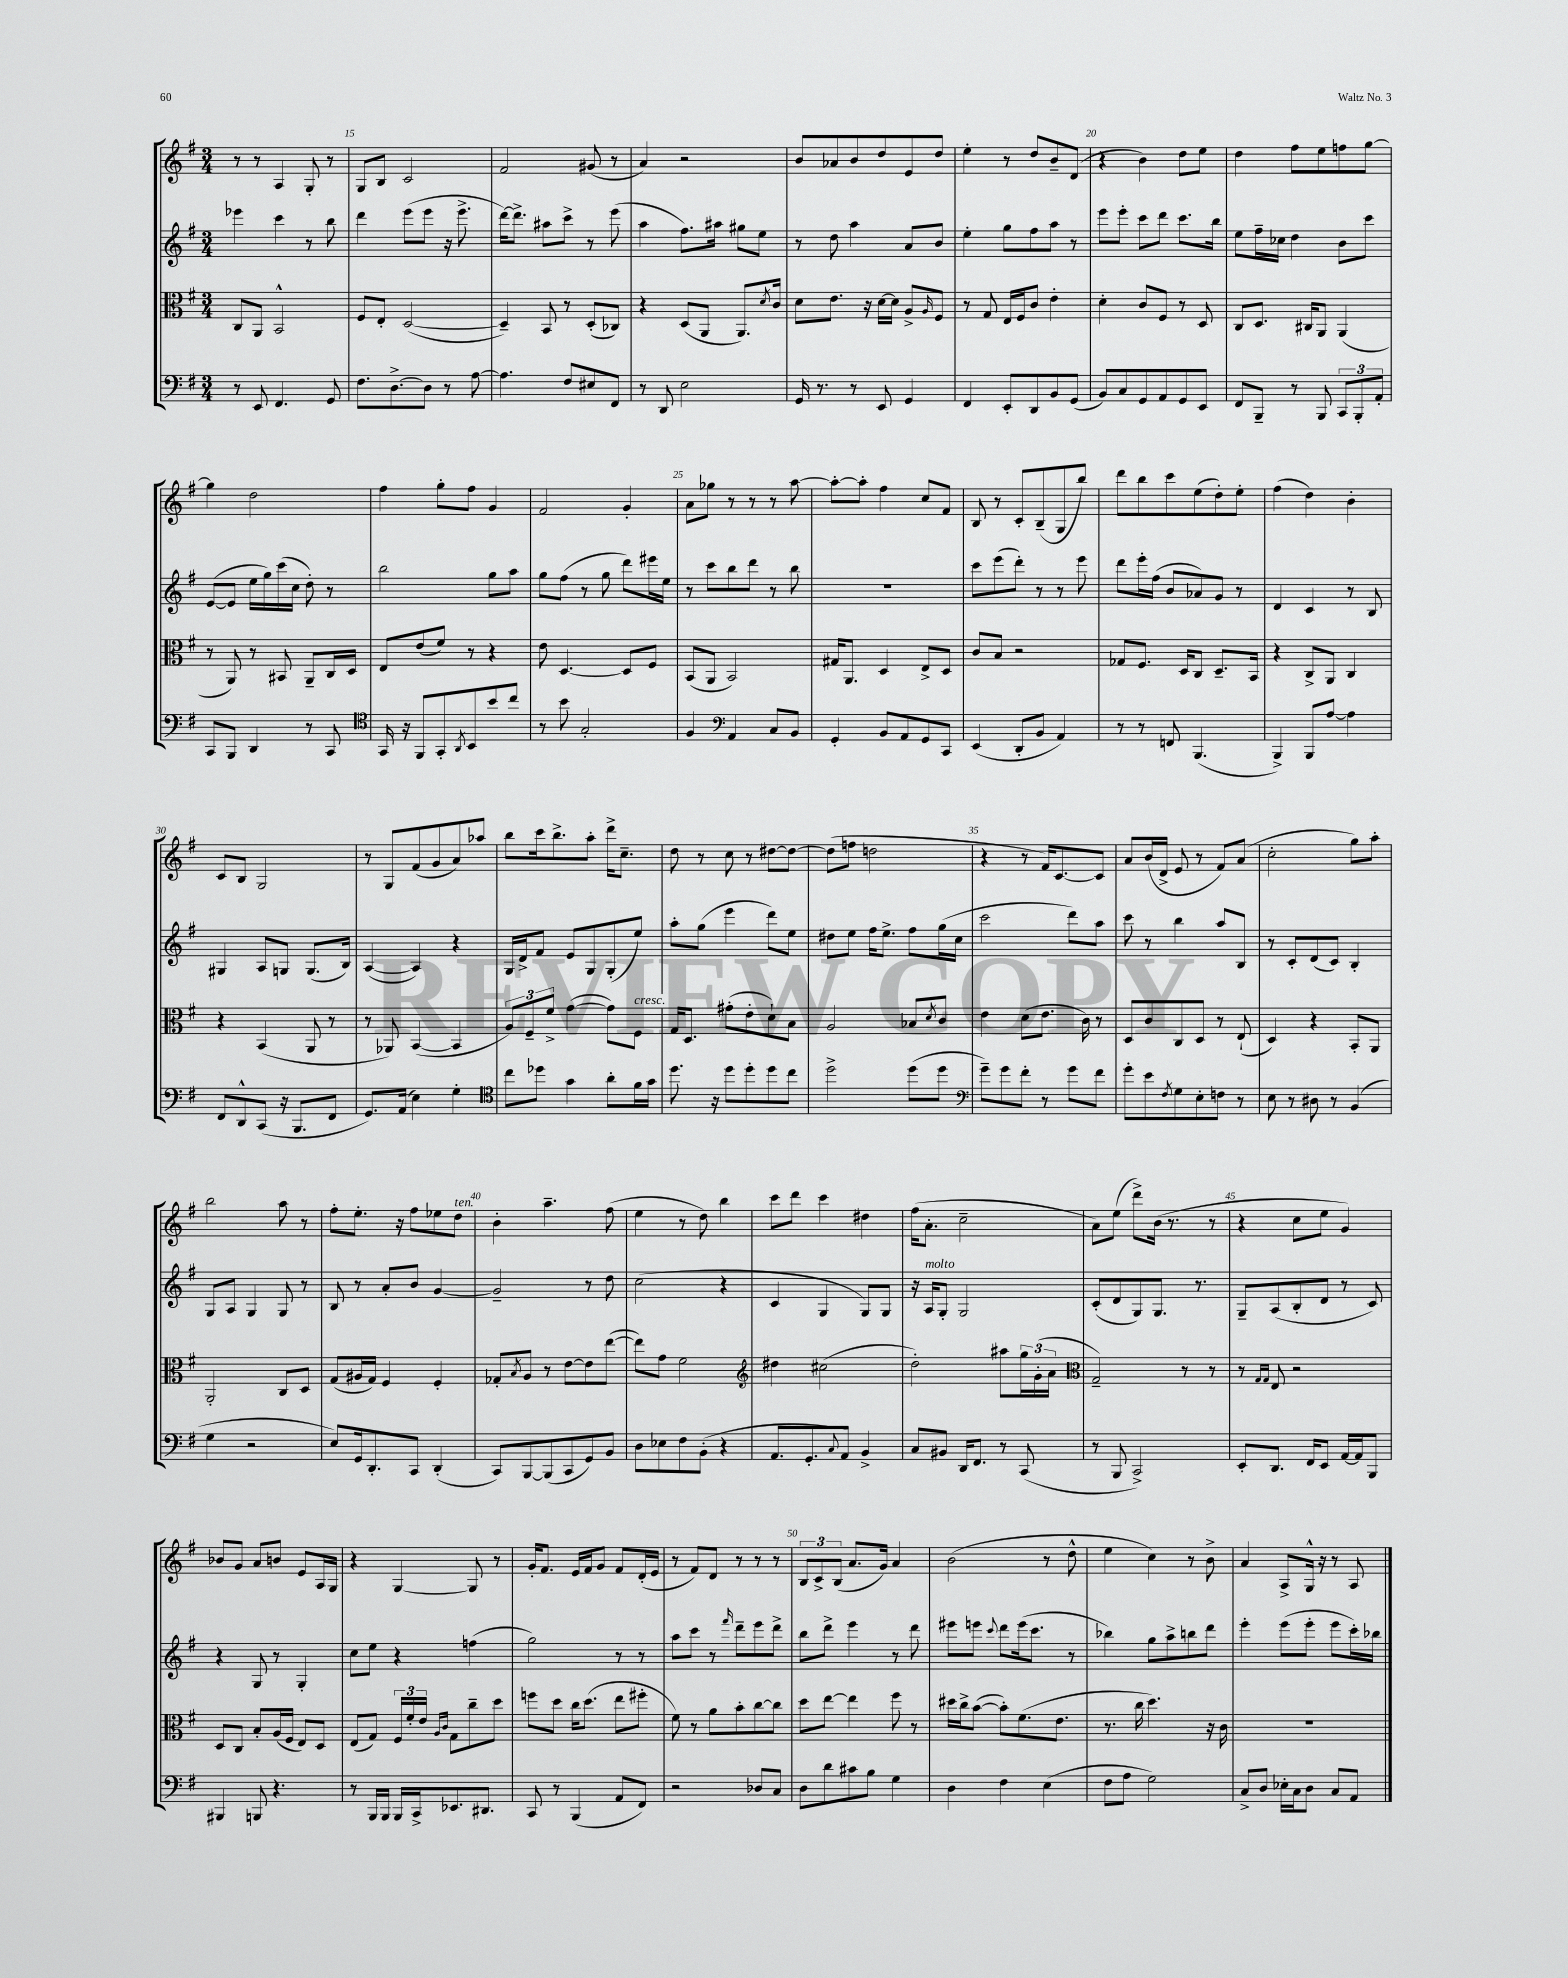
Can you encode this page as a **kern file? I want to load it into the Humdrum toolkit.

**kern	**kern	**kern	**kern
*part4	*part3	*part2	*part1
*staff4	*staff3	*staff2	*staff1
*clefF4	*clefC3	*clefG2	*clefG2
*k[f#]	*k[f#]	*k[f#]	*k[f#]
*M3/4	*M3/4	*M3/4	*M3/4
=14	=14	=14	=14
8r	8C/L	4eee-X\	8r
8EE/	8AA/J	.	8r
4.FF#/	2BB^^/	4ccc\	4A/
.	.	8r	8G'/
8GG/	.	8bb\	8r
=15	=15	=15	=15
8.F#\L	8F#/L	4ddd\	8G/L
.	8E'/J	.	8B/J
[8.D^\	.	.	.
.	([2D/	(8eee\L	2c/
8D\J]	.	8eee\J	.
8r	.	16r	.
.	.	8.eee^\	.
[8A\	.	.	.
=16	=16	=16	=16
4.A\]	4D~/])	[16ddd\KL)	2f#/
.	.	8.ddd^\J]	.
.	8BB/	8aa#X\L	.
8F#/L	8r	8ccc^\J	.
8E#X/	(8D'/L	8r	(8g#X/
8FF#/J	8C-X/J)	(8eee\	8r
=17	=17	=17	=17
8r	4r	4aa\	4a/)
8DD/	.	.	.
2E\	(8D/L	8.ff#\L)	2r
.	8AA/J	.	.
.	.	16aa#X\Jk	.
.	8.AA/L)	8gg#X\L	.
.	.	8ee\J	.
.	8qd/	.	.
.	16c/Jk	.	.
=18	=18	=18	=18
16GG/	8d\L	8r	8b/L
8.r	.	.	.
.	8.e\J	8dd\	8a-X/
8r	.	4aa\	8b/
.	16r	.	.
8EE/	[16d\LL	.	8dd/
.	16d\JJ]	.	.
4GG/	8A^/L	8a/L	8e/
.	16qqA/	.	.
.	8F#/J	8b/J	8dd/J
=19	=19	=19	=19
4FF#/	8r	4ee'\	4ee'\
.	8G/	.	.
8EE'/L	16E/LL	8gg\L	8r
.	16F#/J	.	.
8DD/	8c/J	8ff#\	8dd/L
8BB/	4e'\	8aa\J	8b~/
(8GG/J	.	8r	(8d/J
=20	=20	=20	=20
8BB/L)	4d'\	8eee\L	4r
8C/	.	8eee'\J	.
8GG/	8c/L	8ccc\L	4b\)
8AA/	8F#/J	8ddd\J	.
8GG/	8r	8.ccc\L	8dd\L
8EE/J	8D/	.	8ee\J
.	.	16bb\Jk	.
=21	=21	=21	=21
8FF#/L	8C/L	8ee\L	4dd\
8BBB~/J	8.D/J	16ff#~\L	.
.	.	16cc-X\JJ	.
8r	.	4dd\	8ff#\L
.	16C#X/KL	.	.
8BBB/	8AA/J	.	8ee\
12CC/L	(4AA/	8b\L	8ffn\
12BBB'/	.	.	.
.	.	8ccc\J	[8gg\J
12AA'/J	.	.	.
!!LO:LB:g=z
=22	=22	=22	=22
8CC/L	8r	([8e/L	4gg\]
8BBB/J	8AA/)	8e/J]	.
4DD/	8r	16ee\LL	2dd\
.	.	16gg\)	.
.	8BB#X/	(16ccc\	.
.	.	16cc\JJ	.
8r	8AA~/L	8dd'\)	.
8CC/	16C/L	8r	.
.	16D/JJ	.	.
=23	=23	=23	=23
*clefC4	*	*	*
16GG/	8E/L	2bb\	4ff#\
16r	.	.	.
8FF#/L	(8e/	.	.
8GG'/	8f#/J)	.	8gg'\L
8qAA/	.	.	.
8BB/	8r	.	8ff#\J
8b/	4r	8gg\L	4g/
8cc/J	.	8aa\J	.
=24	=24	=24	=24
8r	8e\	8gg\L	2f#/
8b\	[4.D/	(8ff#\J	.
2G'/	.	8r	.
.	.	8gg\	.
.	8D/L]	8ddd\L)	4g'/
.	8F#/J	16eee#X\L	.
.	.	16ee\JJ	.
=25	=25	=25	=25
4F#/	(8BB/L	8r	8a\L
.	8AA/J	8ccc\L	8gg-X\J
*clefF4	*	*	*
4AA/	2BB/)	8bb\	8r
.	.	8ddd\J	8r
8C/L	.	8r	8r
8BB/J	.	8bb\	[8aa\
=26	=26	=26	=26
4GG'/	16G#X/KL	2.r	8aa'\L_
.	8.AA/J	.	.
.	.	.	8aa'\J]
8BB/L	4D/	.	4ff#\
8AA/	.	.	.
8GG/	8E^/L	.	8cc/L
8CC/J	8D/J	.	8f#/J
=27	=27	=27	=27
(4EE/	8c/L	8ccc\L	8B/
.	8B/J	(8eee\	8r
8DD'/L	2r	8ddd'\J)	8c'/L
8BB/J	.	8r	(8B~/
4AA/)	.	8r	8G/
.	.	8eee\	8bb/J)
=28	=28	=28	=28
8r	8G-X/L	8ddd\L	8ddd\L
8r	8.F#/J	16eee'\L	8bb\
.	.	(16ff#\JJ	.
8FFn/	.	8b/L	8ccc\
.	16D/KL	.	.
(4.BBB/	8C/J	8a-X/)	(8ee\
.	8.D~/L	8g/J	8dd'\)
.	.	8r	8ee'\J
.	16BB/Jk	.	.
=29	=29	=29	=29
4BBB^/)	4r	4d/	(4ff#\
8BBB/L	8C^/L	4c/	4dd\)
[8A/J	8AA/J	.	.
4A\]	4C/	8r	4b'\
.	.	8B/	.
!!LO:LB:g=z
=30	=30	=30	=30
8FF#/L	4r	4G#X/	8c/L
8DD^^/	.	.	8B/J
(8CC/J	(4BB/	8A/L	2G/
16r	.	8Gn/J	.
8.BBB/L	.	.	.
.	8AA/	(8.G/L	.
8FF#/J	8r	.	.
.	.	16B/Jk)	.
=31	=31	=31	=31
8.GG/L)	8r	([4A/	8r
.	8AA-X/)	.	8G/L
(16AA/Jk	.	.	.
4E\)	([4BB/	4A/])	(8f#/
.	.	.	8g/
4G'\	4BB/]	4r	8a/)
.	.	.	8aa-X/J
=32	=32	=32	=32
*clefC4	*	*	*
8cc\L	12A/L)	16G/LL	8bb\L
.	.	16d^/J	.
.	12F#~/	.	.
8dd-X\J	.	8f#/J	16ccc\k
.	12f#^/J	.	.
.	.	.	8.bb^\
4g\	([4g\	8e/L	.
.	.	8G/	8aa'\J
8a'\L	8g\L])	(8G'/	16ddd^\KL
.	.	.	8.cc~\J
!	!LO:TX:a:i:t=cresc.	!	!
16f#\L	8F#\J	8ee/J)	.
16g\JJ	.	.	.
=33	=33	=33	=33
8.dd\	16G/KL	8aa'\L	8dd\
.	8.D/J	.	.
.	.	(8gg\J	8r
16r	.	.	.
8dd\L	(8g#X'\L	4eee\	8cc\
8dd'\	8e'\	.	8r
8dd\	8d`\)	8ddd\L)	[8dd#X\L
8cc\J	8B\J	8ee\J	8dd#\J_
=34	=34	=34	=34
2dd^\	2A/	8dd#X\L	(8dd#\L]
.	.	8ee\J	8ffn\J
.	.	16ff#\KL	2ddn\
.	.	8.ee^\J	.
(8dd\L	8B-X/L	8ff#\L	.
.	8qd/	.	.
8dd\J	8c/J	(16gg\L	.
.	.	16cc\JJ	.
=35	=35	=35	=35
*clefF4	*	*	*
8g~\L)	4e\	2ccc\	4r
8g\	.	.	.
8f#'\J	(8d\L	.	8r
8r	8.e\J	.	16f#/KL)
.	.	.	[8.c/
8g\L	.	8ddd\L)	.
.	16c\)	.	.
8f#\J	8r	8aa\J	8c/J]
=36	=36	=36	=36
8g'\L	8D/L	8ccc\	8a/L
8e\	8c/	8r	(16b/L
.	.	.	16d^/JJ
8qF#/	.	.	.
8G\	8C/	4bb\	8e/
8E'\	8D/J	.	8r
8Fn\J	8r	8aa/L	8f#/L)
8r	(8E`/	8B/J	(8a/J
=37	=37	=37	=37
8E\	4D/)	8r	2cc'\
8r	.	8c'/L	.
8D#X\	4r	(8d/	.
8r	.	8c/J)	.
(4BB/	8BB'/L	4B'/	8gg\L)
.	8AA/J	.	8aa'\J
!!LO:LB:g=z
=38	=38	=38	=38
4G\	2AA'/	8G/L	2bb\
.	.	8A/J	.
2r	.	4G/	.
.	8C/L	8G/	8aa\
.	8D/J	8r	8r
=39	=39	=39	=39
8E/L)	(8G/L	8B/	8ff#'\L
16GG/k	16A#X/L	8r	8.ee'\J
8.DD'/	16G/JJ)	.	.
.	4F#/	8a'/L	.
.	.	.	16r
8CC/J	.	8b/J	8ff#\L
(4DD'/	4F#'/	[4g/	8ee-X\
!	!	!	!LO:TX:a:i:t=ten.
.	.	.	8dd\J
=40	=40	=40	=40
8CC/L)	8G-X'/L	2g~/]	4b'\
.	8qB/	.	.
[8BBB/	8A/J	.	.
(8BBB/]	8r	.	4.aa~\
8CC/	[8e\L	.	.
8GG/)	8e\]	8r	.
8BB/J	([8ee\J	8dd\	(8ff#\
=41	=41	=41	=41
8D\L	8ee\L])	(2cc\	4ee\
8E-X\	8g\J	.	.
8F#\	2f#\	.	8r
(8BB'\J	.	.	8dd\)
4r	.	4r	4bb\
=42	=42	=42	=42
*	*clefG2	*	*
8.AA/L	4dd#X\	4c/	8ccc\L
.	.	.	8ddd\J
8.GG'/	.	.	.
.	(2cc#X\	4G/	4ccc\
8qqC/	.	.	.
8AA/J)	.	.	.
4BB^/	.	8G/L)	4dd#X\
.	.	8G/J	.
=43	=43	=43	=43
8C/L	2dd'\)	16r	(16ff#\KL
!	!	!LO:TX:a:i:t=molto	!
.	.	16A/KL	8.a'\J
8BB#X/J	.	8G'/J	.
16DD/KL	.	2G/	2cc~\
8.FF#/J	.	.	.
8r	8aa#X\L	.	.
(8CC/	24gg\L	.	.
.	(24g'\	.	.
.	24a\JJ	.	.
=44	=44	=44	=44
*	*clefC3	*	*
8r	2G~/)	(8c'/L	8a\L)
8BBB/	.	8d/	(8ee\J
2CC^/)	.	8G/)	8ddd^\L)
.	.	8.G/J	(16b\Jk
.	.	.	8.r
.	8r	.	.
.	.	8.r	.
.	8r	.	8r
=45	=45	=45	=45
8EE'/L	8r	8G~/L	4r
.	16qqG/LL	.	.
.	16qqG/JJ	.	.
8.DD/J	8E/	(8A/	.
.	2r	8B'/	8cc\L
16FF#/KL	.	.	.
8EE/J	.	8d/J	8ee\J
[16AA/LL	.	8r	4g/)
16AA/J]	.	.	.
8BBB/J	.	8c/)	.
!!LO:LB:g=z
=46	=46	=46	=46
4BBB#X/	8D/L	4r	8b-X/L
.	8C/J	.	8g/J
8BBBn/	8B'/L	8G/	8a/L
4.r	(16A/L	8r	8bn/J
.	16F#/JJ	.	.
.	8E/L)	4G'/	8e/L
.	8D/J	.	16A/L
.	.	.	16G/JJ
=47	=47	=47	=47
8r	(8E/L	8cc\L	4r
16BBB/LL	8G/J)	8ee\J	.
16BBB/JJ	.	.	.
16BBB/LL	24F#/LL	4r	[4G/
.	24f#'/	.	.
16CC^/J	.	.	.
.	24e/JJ	.	.
.	16qqA/LL	.	.
.	16qqc/JJ	.	.
8.EE-X/	8G\L	.	.
.	8cc~\	(4ffn\	8G/]
8.DD#X/J	.	.	.
.	8dd\J	.	8r
=48	=48	=48	=48
8CC/	8ffn\L	2gg\)	16g'/KL
.	.	.	8.f#/J
8r	8dd\J	.	.
(4BBB/	16cc\KL	.	16e/LL
.	(8.dd\J	.	16f#/J
.	.	.	8g/J
8AA/L	8ee\L	8r	8f#/L
8FF#/J)	8ff#X'\J	8r	(16d'/L
.	.	.	16e/JJ
=49	=49	=49	=49
2r	8f#\)	8aa\L	8r
.	8r	8ccc\J	8f#/L)
.	8a\L	8r	8d/J
.	.	16qqfff#/	.
.	8b'\	8ddd~\L	8r
8D-X/L	[8cc\	8eee\	8r
8C/J	8cc\J]	8ddd^\J	8r
=50	=50	=50	=50
8D\L	8dd\L	8bb\L	12B/L
.	.	.	12c^/
8d\	[8ee\J	8ddd^\J	.
.	.	.	(12B/J
8c#X\	4ee\]	4eee\	8.a/L
8B\J	.	.	.
.	.	.	16g/Jk)
4G\	8ff#\	8r	4a/
.	8r	8ddd\	.
=51	=51	=51	=51
4D\	16dd#X\LL	8eee#X\L	(2b\
.	16cc^\J	.	.
.	([8b\J	8eeen\J	.
.	.	8qqccc/	.
4F#\	8b'\L])	8ddd\L	.
.	(8.f#\	(16eee\k	.
.	.	8.ccc\J	.
(4E\	.	.	8r
.	8.e\J	.	.
.	.	8r	8dd^^\
=52	=52	=52	=52
8F#\L	8.r	4bb-X\)	4ee\
8A\J	.	.	.
.	16cc\	.	.
2G\)	4.dd\)	8gg\L	4cc\)
.	.	8aa^\	.
.	.	8bbn\	8r
.	16r	8ddd\J	8b^\
.	16c\	.	.
=53	=53	=53	=53
8C^/L	2.r	4eee'\	4a/
8D/J	.	.	.
16E-X'\LL	.	(8eee\L	8A^/L
16C\J	.	.	.
8D\J	.	8eee'\J	16G^^/Jk
.	.	.	16r
8C/L	.	8eee\L	8r
8AA/J	.	16ccc'\L)	8A/
.	.	16bb-X\JJ	.
==	==	==	==
*-	*-	*-	*-
